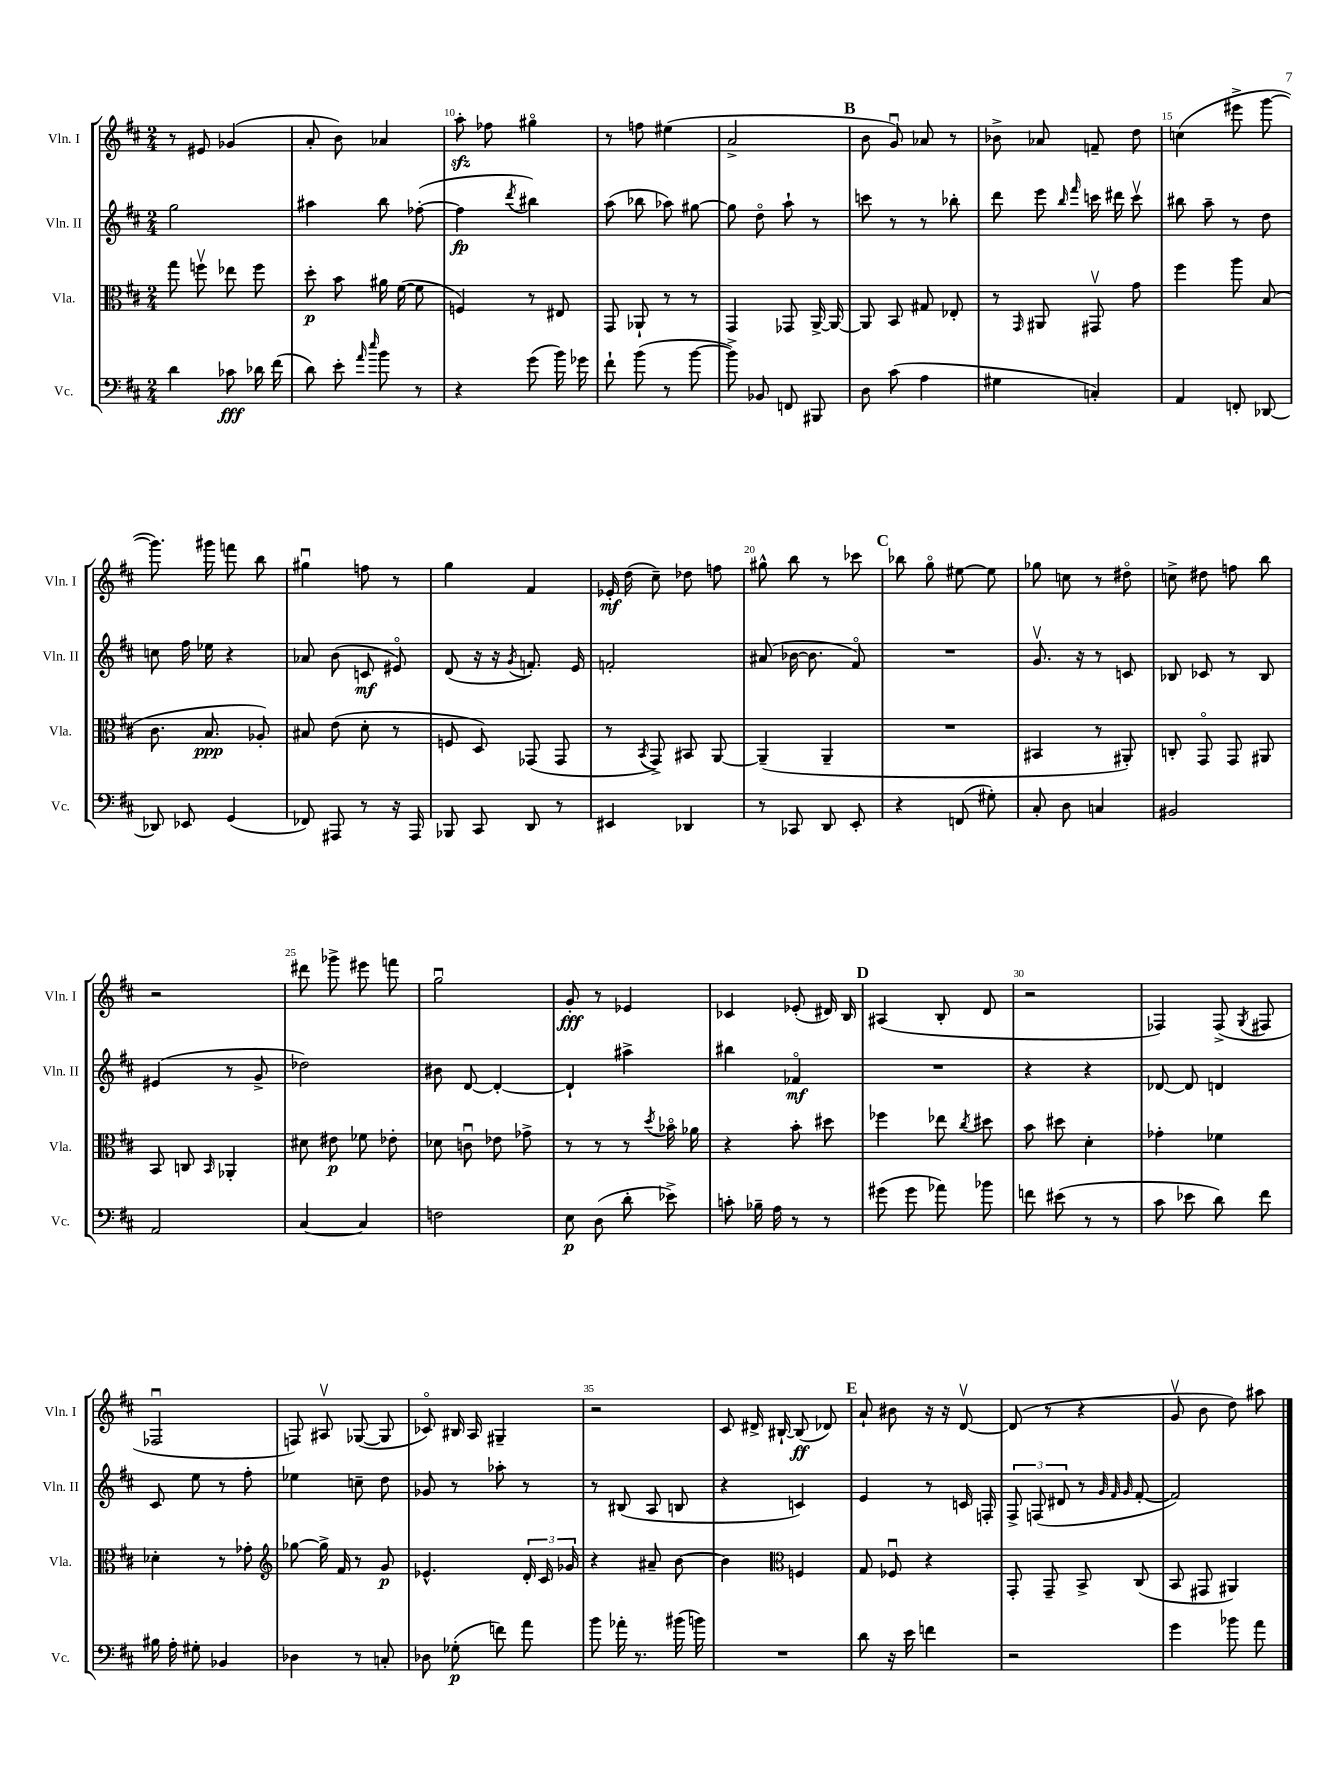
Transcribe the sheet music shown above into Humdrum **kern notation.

**kern	**kern	**kern	**kern
*staff4	*staff3	*staff2	*staff1
*clefF4	*clefC3	*clefG2	*clefG2
*k[f#c#]	*k[f#c#]	*k[f#c#]	*k[f#c#]
*M2/4	*M2/4	*M2/4	*M2/4
4d	8gg	2gg	8r
.	8ffv	.	8e#
8c-	8ee-	.	(4g-
16d-	8ff	.	.
(16f#	.	.	.
=	=	=	=
8d)	8dd'	4aa#	8a'
8e'	8b	.	8b)
16qqa	.	.	.
16qqee	.	.	.
8b	16a#	8bb	4a-
.	([16f#	.	.
8r	8f#]	([8ff-'	.
=	=	=	=
4r	4F)	4ff-]	8aa'
.	.	.	8ff-
.	.	8qddd	.
(8g	8r	4bb#)	4gg#o
16b)	8E#	.	.
16g-	.	.	.
=	=	=	=
8f#`	8GG	(8aa	8r
(8b	8AA-`	8bb-	8ff
8r	8r	8aa-)	(4ee#
[8b	8r	[8gg#	.
=	=	=	=
8b^])	4GG	8gg#]	2a^
8BB-	.	8ddo	.
8FF	8GG-	8aa`	.
8BBB#	[16AA^	8r	.
.	16AA_	.	.
=	=	=	=
8D	8AA]	8ccc	8b
(8c#	8BB	8r	8gu)
4A	8G#	8r	8a-
.	8E-'	8bb-'	8r
=	=	=	=
4G#	8r	8ddd	8b-^
.	16qqGG	.	.
.	8AA#	8eee	8a-
.	.	16qqbb	.
.	.	16qqfff#	.
4C')	8GG#v	16ccc	8f~
.	.	16ddd#	.
.	8g	8cccv	8dd
=	=	=	=
4AA	4ff#	8bb#	(4cc
.	.	8aa~	.
8FF'	8aa	8r	8eee#^
[8DD-	(8B	8dd	[8ggg
=	=	=	=
8DD-]	8.c#	8cc	8.ggg])
8EE-	.	16ff#	.
.	8.B	16ee-	16ggg#
(4GG	.	4r	8fff
.	8A-')	.	8bb
=	=	=	=
8FF-)	8B#	8a-	4gg#u
8AAA#	(8e	(8b	.
8r	8d'	8c	8ff
16r	8r	8e#o)	8r
16AAA#	.	.	.
=	=	=	=
8BBB-	8F	(8d	4gg
8CC#	8D)	16r	.
.	.	16r	.
.	.	8qg	.
8DD	(8GG-	8.f')	4f#
8r	8GG-	.	.
.	.	16e	.
=	=	=	=
4EE#	8r	2f'	16e-'
.	.	.	(16dd
.	8qBB	.	.
.	8GG^)	.	8cc#~)
4DD-	8BB#	.	8dd-
.	[8AA	.	8ff
=	=	=	=
8r	(4AA~]	(8a#	8gg#^^
8CC-	.	[16b-	8bb
.	.	8.b-]	.
8DD	4AA~	.	8r
8EE'	.	8f#o)	8ccc-
=	=	=	=
4r	2r	2r	8bb-
.	.	.	8ggo
(8FF	.	.	[8ee#
8G#')	.	.	8ee#]
=	=	=	=
8C#'	4BB#	8.gv	8gg-
8D	.	.	8cc
.	.	16r	.
4C	8r	8r	8r
.	8AA#')	8c	8dd#o
=	=	=	=
2BB#	8C'	8B-	8cc^
.	8GGo	8c-	8dd#
.	8GG	8r	8ff
.	8AA#	8B-	8bb
=	=	=	=
2AA	8BB	(4e#	2r
.	8C	.	.
.	16qqBB	.	.
.	4AA-'	8r	.
.	.	8g^	.
=	=	=	=
[4C#	8d#	2dd-)	8ddd#
.	8e#	.	8ggg-^
4C#]	8f-	.	8eee#
.	8e-'	.	8fff
=	=	=	=
2F	8d-	8b#	2ggu
.	8cu	[8d	.
.	8e-	4d'_	.
.	8g-^	.	.
=	=	=	=
8E	8r	4d`]	8g'
(8D	8r	.	8r
8d'	8r	4aa#^	4e-
.	8qdd	.	.
8e-^)	16b-o	.	.
.	16a-	.	.
=	=	=	=
8c'	4r	4bb#	4c-
16B-~	.	.	.
16A	.	.	.
8r	8b'	4f-o	(8e-'
8r	8dd#	.	16d#)
.	.	.	16B
=	=	=	=
(8g#	4ff-	2r	(4A#
8g#	.	.	.
8a-)	8ee-	.	8B'
.	8qcc#	.	.
8b-	8dd#	.	8d
=	=	=	=
8f	8b	4r	2r
(8e#	8dd#	.	.
8r	4d'	4r	.
8r	.	.	.
=	=	=	=
8c#	4g-'	[8d-	4F-)
8e-	.	8d-]	.
8d)	4f-	4d	(8F-^
.	.	.	8qG
8f#	.	.	8F#
=	=	=	=
16B#	4d-'	8c#	2F-u
16A'	.	.	.
8G#'	.	8ee	.
4BB-	8r	8r	.
.	8g-'	8ff#'	.
=	=	=	=
*	*clefG2	*	*
4D-	[8gg-	4ee-	8F)
.	16gg-^]	.	8A#v
.	16f#	.	.
8r	8r	8cc~	([8G-
8C'	8g	8dd	8G-]
=	=	=	=
8D-	4.e-^^	8g-	8c-o)
(8G-'	.	8r	16B#
.	.	.	16A
8f)	.	8aa-'	4G#~
8a	24d'	8r	.
.	24c#	.	.
.	24g-	.	.
=	=	=	=
8b	4r	8r	2r
16a-'	.	(8B#	.
8.r	.	.	.
.	8a#~	8A	.
(16b#	[8b	8B	.
16b)	.	.	.
=	=	=	=
2r	4b]	4r	8c#
.	.	.	16d#^
.	.	.	[16B#`
*	*clefC3	*	*
.	4F	4c)	(8B#]
.	.	.	8d-)
=	=	=	=
8d	8G	4e	8a`
16r	8F-u	.	8b#
16e	.	.	.
4f	4r	8r	16r
.	.	.	16r
.	.	16c	[8dv
.	.	16F'	.
=	=	=	=
2r	8GG'	12F#^	(8d]
.	.	(12F	.
.	8GG~	.	8r
.	.	12d#	.
.	8BB^	8r	4r
.	.	32qqg	.
.	.	32qqf#	.
.	.	32qqg	.
.	(8C#	[8f#'	.
=	=	=	=
4g	8BB	2f#])	8gv
.	8GG#	.	8b
8b-	4AA#)	.	8dd)
8a	.	.	8aa#
==	==	==	==
*-	*-	*-	*-
